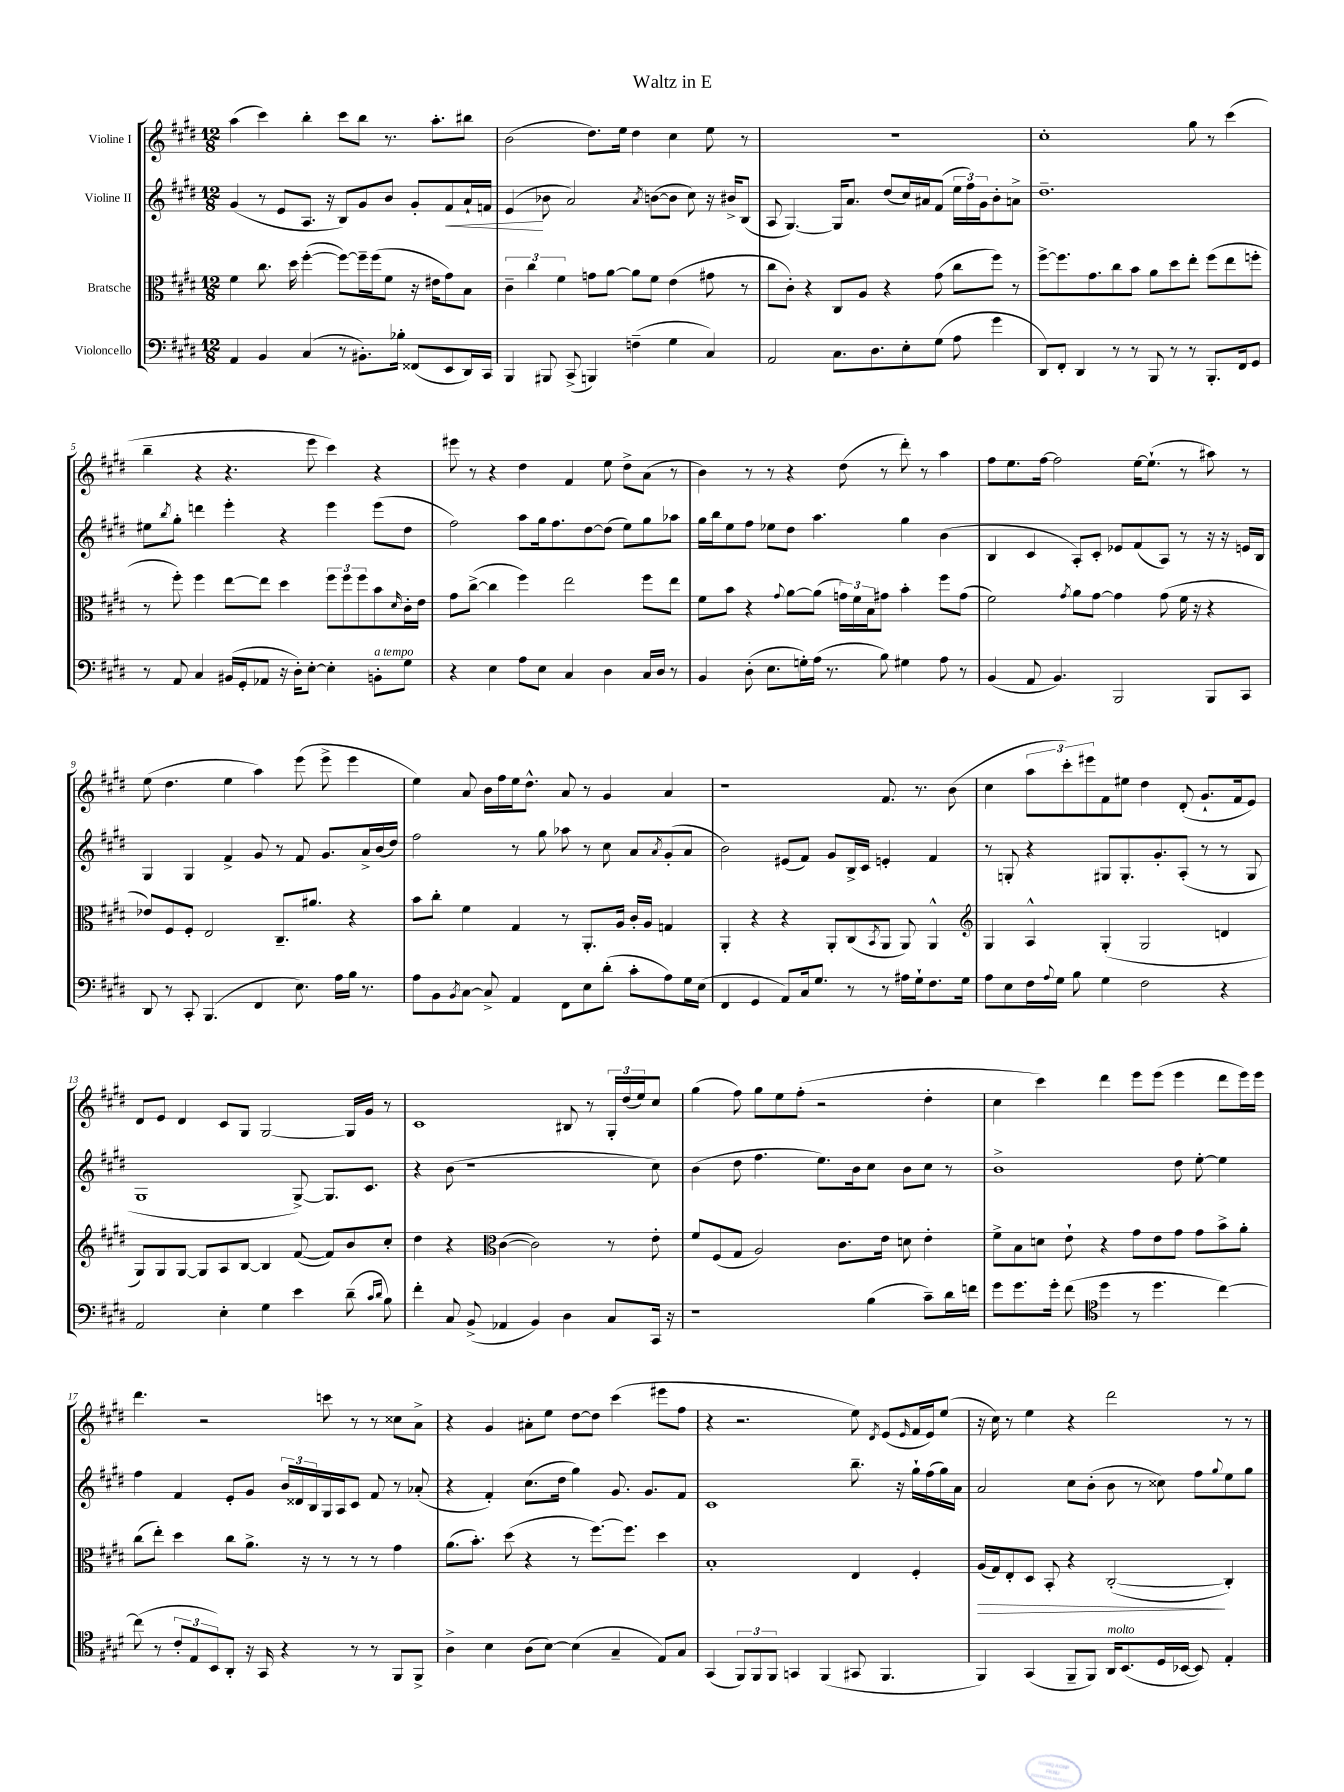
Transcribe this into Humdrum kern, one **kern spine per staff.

**kern	**kern	**dynam	**kern	**dynam	**kern
*part4	*part3	*part3	*part2	*part2	*part1
*staff4	*staff3	*staff3	*staff2	*staff2	*staff1
*I"Violoncello	*I"Bratsche	*	*I"Violine II	*	*I"Violine I
*clefF4	*clefC3	*	*clefG2	*	*clefG2
*k[f#c#g#d#]	*k[f#c#g#d#]	*	*k[f#c#g#d#]	*	*k[f#c#g#d#]
*M12/8	*M12/8	*	*M12/8	*	*M12/8
=1	=1	=1	=1	=1	=1
4AA/	4f#\	.	(4g#/	.	(4aa\
4BB/	8.cc#\	.	8r	.	4ccc#\)
.	.	.	8e/L	.	.
.	16dd#\	.	.	.	.
(4C#/	([4ff#'\	.	8.A/J	.	4bb'\
.	.	.	16r	.	.
8r	8ff#\L_)	.	8B/L)	.	8ccc#\L
8.BB#X'\L)	16ff#~\L]	.	8g#/	.	8bb\J
.	(16ff#\J	.	.	.	.
.	8f#\J	.	8b/J	.	8.r
16B-X'\Jk	.	.	.	.	.
(8FF##X/L	16r	.	8g#'/L	.	.
.	16e#X\KL	.	.	.	8.aa'\L
!	!	!	!	!LO:HP:b	!
8EE/	8g#\)	.	8f#/	<	.
16DD#/L)	8B\J	.	16a`/L	.	8bb#X\J
16CC#/JJ	.	.	16fn/JJ	.	.
=2	=2	=2	=2	=2	=2
4BBB/	6c#~\	.	(4e/	.	(2b\
.	6cc#\	.	.	.	.
8BBB#X/	.	.	8b-X\	[	.
.	6f#\	.	.	.	.
(8CC#^/	.	.	2a/)	.	.
4BBBn/)	8gn\L	.	.	.	8.dd#\L)
.	[8a\J	.	.	.	.
.	.	.	.	.	16ee\Jk
(4Fn~\	8a\L]	.	.	.	4dd#\
.	.	.	8qa/	.	.
.	8f#\J	.	([8bn\L	.	.
4G#\	(4e\	.	8b\J]	.	4cc#\
.	.	.	8cc#\)	.	.
4C#/)	8g#X\	.	16r	.	8ee\
.	.	.	16b#X^/KL	.	.
.	8r	.	(8B/J	.	8r
=3	=3	=3	=3	=3	=3
2AA/	8cc#\L	.	8A/	.	1.r
.	8c#'\J)	.	[4.G#/)	.	.
.	4r	.	.	.	.
8.C#\L	8C#/L	.	16G#/KL]	.	.
.	.	.	8.a/J	.	.
.	8A/J	.	.	.	.
8.D#\	.	.	.	.	.
.	4r	.	(8dd#/L	.	.
8E'\	.	.	16cc#/L)	.	.
.	.	.	16a#X/J	.	.
(8G#\J	(8g#\	.	(8f#/J	.	.
8A\	8cc#\L	.	24ee\LL	.	.
.	.	.	24ff#\)	.	.
.	.	.	24g#\J	.	.
4g#\	8ff#\J)	.	8b'\	.	.
.	8r	.	8an^\J	.	.
=4	=4	=4	=4	=4	=4
8DD#/L)	[8ff#^\L	.	1.dd#~	.	1cc#'
8FF#'/J	8.ff#\]	.	.	.	.
4DD#/	.	.	.	.	.
.	8.g#\	.	.	.	.
8r	8cc#\	.	.	.	.
8r	8b\J	.	.	.	.
8BBB/	8a\L	.	.	.	.
8r	8dd#\	.	.	.	.
8r	8ee'\J	.	.	.	8gg#\
8.BBB'/L	(8ff#\L	.	.	.	8r
.	8ee\	.	.	.	(4ccc#\
16FF#/k	.	.	.	.	.
8GG#/J	8ffn'\J	.	.	.	.
!!LO:LB:g=z
=5	=5	=5	=5	=5	=5
8r	8r	.	8ee#X\L	.	4bb~\
.	.	.	8qbb/	.	.
8AA/	8ff#'\)	.	8gg#'\J	.	.
4C#/	4ff#\	.	4dddn\	.	4r
(16BB#X/LL	[8ee\L	.	4eee'\	.	4.r
16GG#'/J	.	.	.	.	.
8AA-X/J	8ee\J]	.	.	.	.
16r	4dd#\	.	4r	.	.
16D#'\KL)	.	.	.	.	.
[8E'\J	.	.	.	.	8eee\
4E'\]	12ff#\L	.	4eee\	.	4ccc#\)
.	12ff#\	.	.	.	.
.	12ff#\	.	.	.	.
!LO:TX:a:i:t=a tempo	!	!	!	!	!
8BBn'\L	8b\	.	(8eee\L	.	4r
.	16qqd#/	.	.	.	.
8G#\J	16c#'\L	.	8dd#\J	.	.
.	16e\JJ	.	.	.	.
=6	=6	=6	=6	=6	=6
4r	8g#\L	.	2ff#\)	.	8eee#X\
.	([8cc#^\J	.	.	.	8r
4E\	4cc#\]	.	.	.	4r
8A\L	4ff#\)	.	8aa\L	.	4dd#\
8E\J	.	.	16gg#\k	.	.
.	.	.	8.ff#\	.	.
4C#/	2ee\	.	.	.	4f#/
.	.	.	[8dd#\	.	.
4D#\	.	.	(8dd#\J]	.	8ee\
.	.	.	8ee\L)	.	8dd#^\L
16C#/LL	8ff#\L	.	8gg#\	.	(8a\J
16D#/JJ	.	.	.	.	.
8r	8ee\J	.	8aa-X\J	.	8r
=7	=7	=7	=7	=7	=7
4BB/	8f#\L	.	16gg#\LL	.	4b\)
.	.	.	16bb\J	.	.
.	8b\J	.	8ee\	.	.
(8D#'\	4r	.	8ff#\J	.	8r
8.E\L	.	.	8ee-X\L	.	8r
.	8qqg#/	.	.	.	.
.	[8a\L	.	8dd#\J	.	4r
16Gn'\L)	.	.	.	.	.
(16A\JJ	(8a\J]	.	4.aa\	.	.
8.r	.	.	.	.	.
.	24gn\LL)	.	.	.	(8dd#\
.	24f#\	.	.	.	.
.	24B\J	.	.	.	.
8B\)	8g#X\J	.	.	.	8r
4G#X\	4b'\	.	4gg#\	.	8ddd#'\)
.	.	.	.	.	8r
8A\	8ff#\L	.	(4b\	.	4aa\
8r	(8g#\J	.	.	.	.
=8	=8	=8	=8	=8	=8
(4BB/	2f#\)	.	4B/	.	8ff#\L
.	.	.	.	.	8.ee\
8AA/	.	.	4c#/	.	.
.	.	.	.	.	[16ff#\Jk
4.BB/)	.	.	.	.	2ff#\]
.	8qg#/	.	.	.	.
.	8a\L	.	8A'/L)	.	.
.	[8g#\J	.	8c#'/J	.	.
2BBB/	4g#\]	.	8e-X/L	.	.
.	.	.	(8f#/	.	[16ee\KL
.	.	.	.	.	(8.ee`\J]
.	(8g#\	.	8A/J)	.	.
.	16f#\	.	8r	.	8r
.	16r	.	.	.	.
8BBB/L	4r	.	16r	.	8aa#X\)
.	.	.	16r	.	.
8CC#/J	.	.	16en/LL	.	8r
.	.	.	16B/JJ	.	.
!!LO:LB:g=z
=9	=9	=9	=9	=9	=9
8DD#/	8e-X/L)	.	4G#/	.	(8ee\
8r	8F#/	.	.	.	4.dd#\
8CC#'/	8F#'/J	.	4G#/	.	.
(4.BBB/	2E/	.	.	.	.
.	.	.	4f#^/	.	4ee\
4FF#/	.	.	8g#/	.	4aa\)
.	8.C#~/L	.	8r	.	.
8.E\)	.	.	8f#/	.	(8eee\
.	8.a#X/J	.	.	.	.
.	.	.	8.g#/L	.	8eee^\
16A\LL	.	.	.	.	.
16B\JJ	4r	.	.	.	4eee\
8.r	.	.	16a^/L	.	.
.	.	.	(16b/	.	.
.	.	.	16dd#/JJ)	.	.
=10	=10	=10	=10	=10	=10
8A\L	8b\L	.	2ff#\	.	4ee\)
8BB\	8cc#'\J	.	.	.	.
8qBB/	.	.	.	.	.
[8C#\J	4f#\	.	.	.	8a/
8C#^/]	.	.	.	.	16b\LL
.	.	.	.	.	16ff#\
4AA/	4G#/	.	8r	.	16ee\J
.	.	.	.	.	8.dd#^^\J
.	.	.	8gg#\	.	.
8FF#\L	8r	.	8aa-X\	.	8a/
8E\	8.AA'/L	.	8r	.	8r
(8d#'\J	.	.	8cc#\	.	4g#/
.	16A/Jk	.	.	.	.
8c#'\L	16c#'/LL	.	8a/L	.	.
.	16A/JJ	.	.	.	.
.	.	.	8qa/	.	.
8A\)	4Gn/	.	(8g#'/	.	4a/
16G#\L	.	.	8a/J	.	.
(16E\JJ	.	.	.	.	.
=11	=11	=11	=11	=11	=11
4FF#/	4AA'/	.	2b\)	.	1r
4GG#/	4r	.	.	.	.
8AA/L)	4r	.	(8e#X/L	.	.
16C#/k	.	.	8f#/J)	.	.
8.G#/J	.	.	.	.	.
.	8AA'/L	.	8g#/L	.	.
8r	(8C#/	.	16B^/L	.	.
.	.	.	16c#/JJ	.	.
.	8qBB/	.	.	.	.
8r	8AA/J	.	4en'/	.	8.f#/
16A#X\LL	8AA/)	.	.	.	.
16G#`\J	.	.	.	.	8.r
8.F#\	4AA^^/	.	4f#/	.	.
.	.	.	.	.	(8b\
16G#\Jk	.	.	.	.	.
=12	=12	=12	=12	=12	=12
*	*clefG2	*	*	*	*
8A\L	4G#/	.	8r	.	4cc#\
8E\	.	.	8Gn'/	.	.
16F#\L	4A^^/	.	4r	.	12aa\L
8qqA/	.	.	.	.	.
16G#\JJ	.	.	.	.	.
.	.	.	.	.	12ccc#'\)
8B\	.	.	.	.	.
.	.	.	.	.	12eee#X\
4G#\	(4G#'/	.	8G#X/L	.	8f#\
.	.	.	8.G#'/	.	8ee#X\J
2F#\	2G#/	.	.	.	4dd#\
.	.	.	8.g#'/	.	.
.	.	.	(8A'/J	.	(8d#'/
.	.	.	8r	.	8.g#`/L
4r	4dn/	.	8r	.	.
.	.	.	.	.	16f#/k
.	.	.	8G#/	.	8e/J)
!!LO:LB:g=z
=13	=13	=13	=13	=13	=13
2AA/	8G#/L)	.	1G#	.	8d#/L
.	8G#/	.	.	.	8e/J
.	[8G#/J	.	.	.	4d#/
.	8G#/L]	.	.	.	.
4E'\	8A/	.	.	.	8c#/L
.	[8B/J	.	.	.	8G#/J
4G#\	4B/]	.	.	.	[2G#/
4e\	([8f#/	.	[8G#^/)	.	.
.	8f#/L])	.	8.G#/L]	.	.
(8d#~\	8b/	.	.	.	16G#/LL]
.	.	.	8.c#/J	.	16g#/JJ
16qqc#/LL	.	.	.	.	.
16qqd#/JJ	.	.	.	.	.
8B\)	8cc#'/J	.	.	.	8r
=14	=14	=14	=14	=14	=14
4f#'\	4dd#\	.	4r	.	1c#
8C#/	4r	.	(8b\	.	.
(8BB^/	.	.	1r	.	.
*	*clefC3	*	*	*	*
4AA-X/	([4c#\	.	.	.	.
4BB/)	2c#\])	.	.	.	.
4D#\	.	.	.	.	8B#X/
.	.	.	.	.	8r
8C#/L	8r	.	.	.	24G#'/LL
.	.	.	.	.	(24dd#/
.	.	.	.	.	24ee/J)
16CC#/Jk	8e'\	.	8cc#\)	.	8cc#/J
16r	.	.	.	.	.
=15	=15	=15	=15	=15	=15
1r	8f#/L	.	(4b\	.	(4gg#\
.	(8F#/	.	.	.	.
.	8G#/J	.	8dd#\	.	8ff#\)
.	2A/)	.	4.ff#\	.	8gg#\L
.	.	.	.	.	8ee\
.	.	.	.	.	(8ff#'\J
.	.	.	8.ee\L)	.	2r
.	8.c#\L	.	.	.	.
.	.	.	16b\k	.	.
(4B\	.	.	8cc#\J	.	.
.	16e\Jk	.	.	.	.
.	8dn\	.	8b\L	.	.
8c#~\L)	4e'\	.	8cc#\J	.	4dd#'\
16d#\L	.	.	8r	.	.
16fn\JJ	.	.	.	.	.
=16	=16	=16	=16	=16	=16
8g#\L	8f#^\L	.	1b^	.	4cc#\
8.g#\	8B\	.	.	.	.
.	8dn\J	.	.	.	4ccc#\)
16g#'\Jk	.	.	.	.	.
(8f#\	8e`\	.	.	.	.
*clefC4	*	*	*	*	*
4dd#\	4r	.	.	.	4ddd#\
8r	8g#\L	.	.	.	8eee\L
4.dd#\	8e\	.	.	.	(8eee\J
.	8g#\J	.	8dd#\	.	4eee\
.	8g#\L	.	[8ee'\	.	.
[4cc#\)	8b^\	.	4ee\]	.	8ddd#\L
.	8a'\J	.	.	.	16eee\L)
.	.	.	.	.	16eee\JJ
!!LO:LB:g=z
=17	=17	=17	=17	=17	=17
(8cc#\]	(8cc#\L	.	4ff#\	.	4.ddd#\
8r	8ee'\J)	.	.	.	.
12c#'/L	4dd#\	.	4f#/	.	.
12E/	.	.	.	.	.
.	.	.	.	.	2r
12BB/)	.	.	.	.	.
8AA'/J	8cc#\L	.	8e'/L	.	.
16r	8.a^\J	.	8g#/J	.	.
16GG#/	.	.	.	.	.
4r	.	.	24b/LL	.	.
.	.	.	24d##X/	.	.
.	16r	.	.	.	.
.	.	.	24B/	.	.
.	8r	.	16G#/	.	8cccn\
.	.	.	16A/J	.	.
8r	8r	.	8c#/J	.	8r
8r	8r	.	8f#/	.	8r
8FF#/L	4g#\	.	8r	.	8cc##X\L
8FF#^/J	.	.	(8a-X'/	.	8a^\J
=18	=18	=18	=18	=18	=18
4A^\	(8.a\L	.	4r	.	4r
.	8.b'\J)	.	.	.	.
4B\	.	.	4f#'/)	.	4g#/
.	(8dd#\	.	.	.	.
(8A\L	4r	.	(8.cc#\L	.	8a#X'\L
[8B\J)	.	.	.	.	8ee\J
.	.	.	16dd#\Jk	.	.
(4B\]	8r	.	4gg#\)	.	[8dd#\L
.	[8.ff#\L)	.	.	.	8dd#\J]
4G#~/	.	.	8.g#/	.	(4ccc#\
.	8.ff#\J]	.	.	.	.
.	.	.	8.g#/L	.	.
8E/L)	4dd#\	.	.	.	8eee#X\L
8G#/J	.	.	8f#/J	.	8ff#\J
=19	=19	=19	=19	=19	=19
(4GG#/	1B'	.	1c#	.	4r
12FF#/L)	.	.	.	.	2.r
12FF#/	.	.	.	.	.
12FF#/J	.	.	.	.	.
4GGn/	.	.	.	.	.
(4FF#/	.	.	.	.	.
8GG#X/	4E/	.	8.bb~\	.	8ee\)
.	.	.	.	.	8qd#/
4.FF#/	.	.	.	.	(8e/L
.	.	.	16r	.	.
.	.	.	.	.	16qqe/
.	4F#'/	.	16gg#`\LL	.	16f#/L
.	.	.	(16ff#\	.	16e/J)
.	.	.	16gg#\)	.	(8ee/J
.	.	.	16a\JJ	.	.
=20	=20	=20	=20	=20	=20
!	!	!LO:HP:b	!	!	!
4FF#/)	(16A/LL	>	2a/	.	16r
.	16G#/J)	.	.	.	16cc#\)
.	8E'/	.	.	.	8r
(4GG#/	8D#/J	.	.	.	4ee\
.	8BB'/	.	.	.	.
8FF#~/L	4r	.	8cc#\L	.	4r
8FF#/J)	.	.	(8b'\J	.	.
!LO:TX:a:i:t=molto	!	!	!	!	!
16AA/KL	([2C#'/	.	8b\	.	2ddd#\
(8.BB/	.	.	.	.	.
.	.	.	8r	.	.
16D#/L	.	.	8cc##X\)	.	.
[16BB-X/JJ	.	.	.	.	.
8BB-/])	.	.	8ff#\L	.	.
.	.	.	8qqgg#/	.	.
4E'/	4C#'/])	]	8ee\	.	8r
.	.	.	8gg#\J	.	8r
==	==	==	==	==	==
*-	*-	*-	*-	*-	*-
